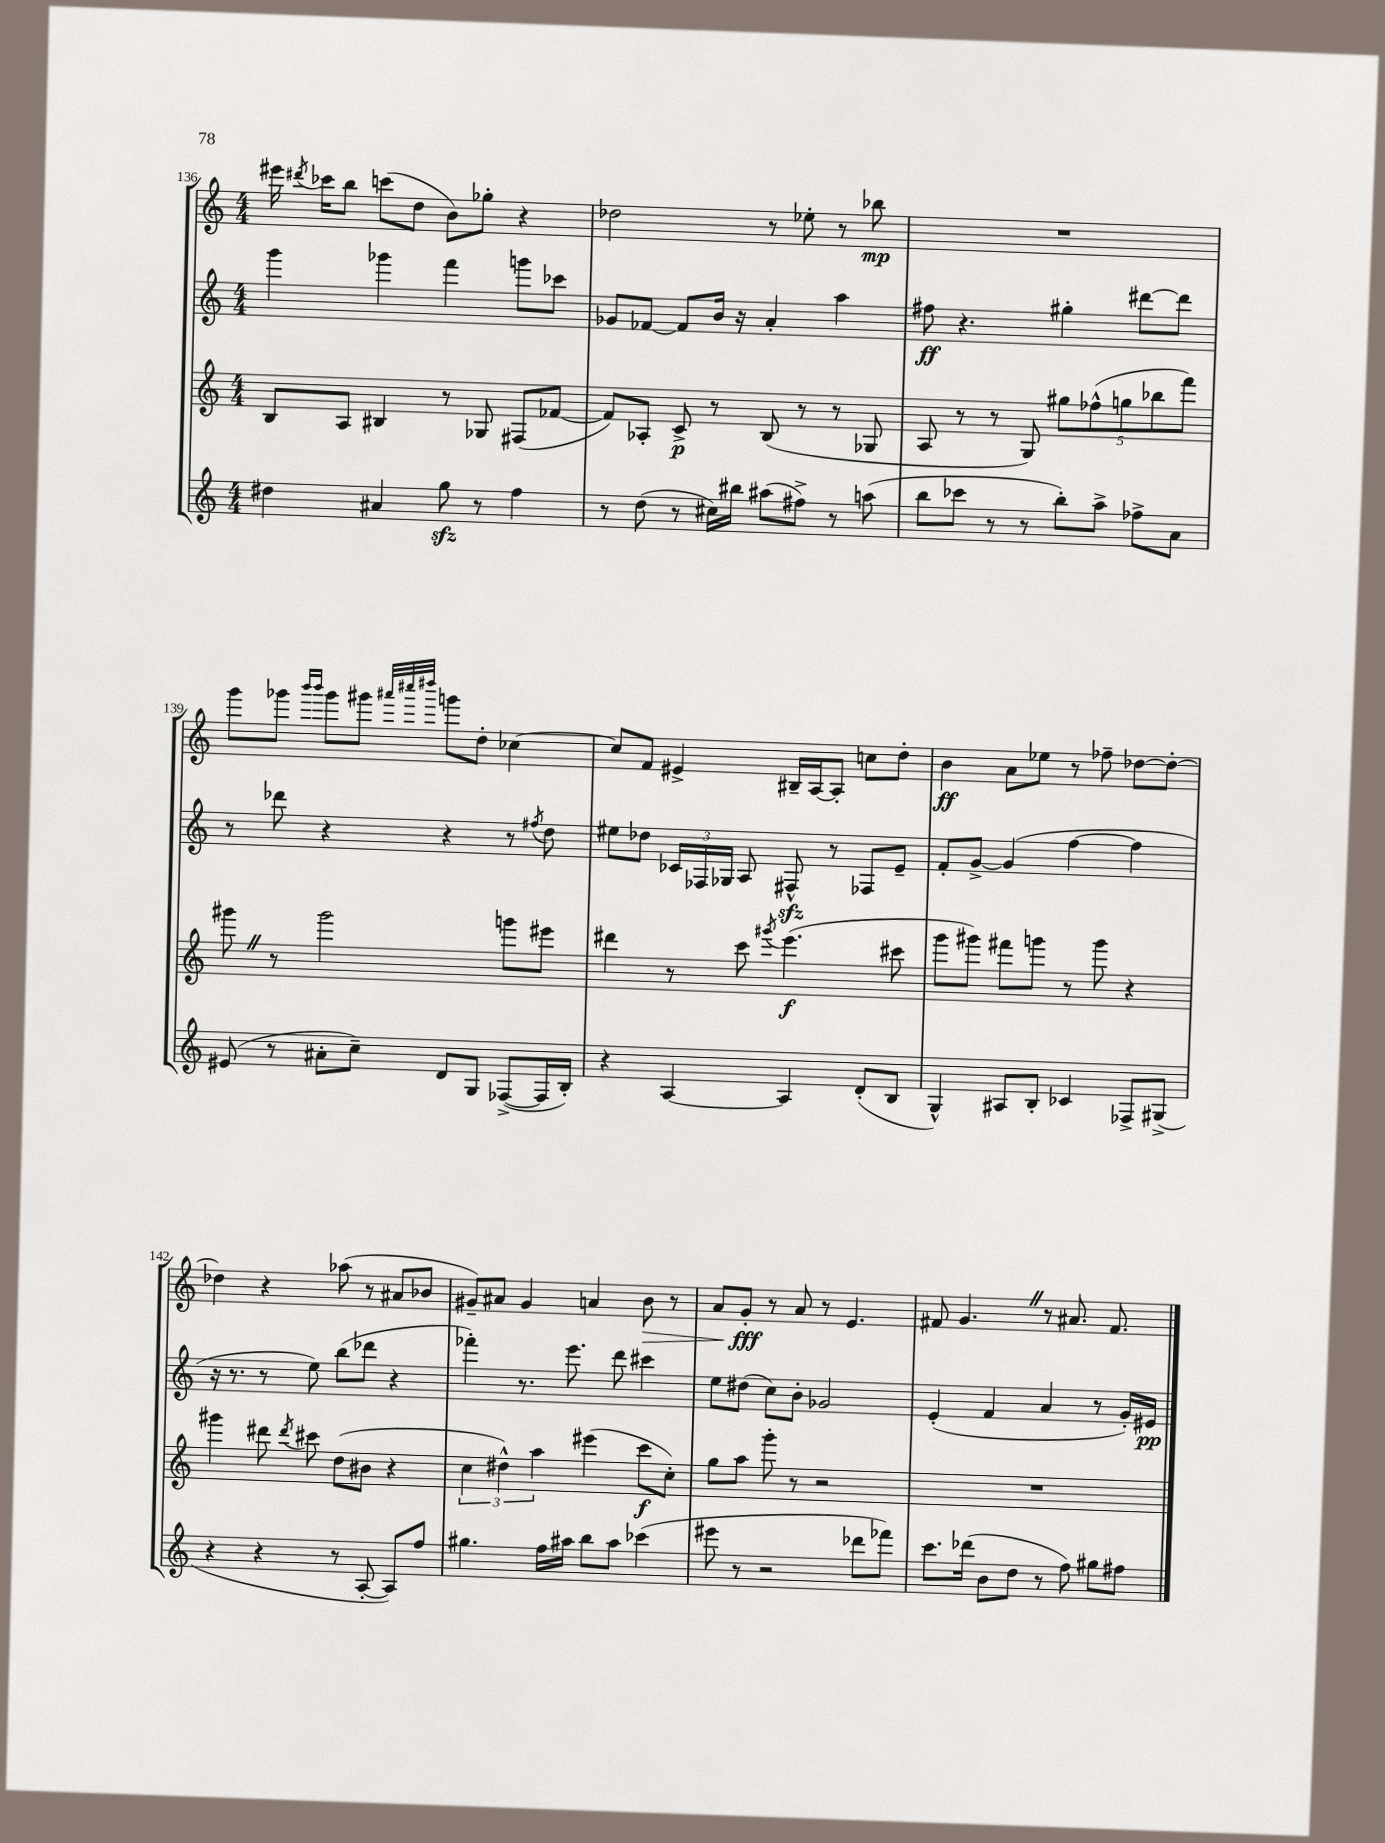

**kern	**kern	**kern	**kern
*staff4	*staff3	*staff2	*staff1
*clefG2	*clefG2	*clefG2	*clefG2
*k[]	*k[]	*k[]	*k[]
*M4/4	*M4/4	*M4/4	*M4/4
4dd#	8B	4ggg	16eee#
.	.	.	8qddd#
.	.	.	16ccc-
.	8A	.	8bb
4a#	4B#	4ggg-	(8ccc
.	.	.	8dd
8gg	8r	4fff	8b)
8r	8G-	.	8gg-'
4ff	(8F#	8ggg	4r
.	[8f-	8ccc-	.
=	=	=	=
8r	8f-])	8g-	2dd-
(8dd	8A-'	[8f-	.
8r	8c^	8f-]	.
16cc#)	8r	16b	.
16bb#	.	16r	.
(8aa#	(8B	4a'	8r
8ff#^)	8r	.	8ee-'
8r	8r	4aa	8r
(8aa	8G-	.	8bb-
=	=	=	=
8bb	8A	8ff#	1r
8ccc-	8r	4.r	.
8r	8r	.	.
8r	8G)	.	.
8bb')	10gg#	4gg#'	.
.	(10ff-^^	.	.
8aa^	.	.	.
.	10gg	.	.
8ff-^	.	[8ddd#	.
.	10bb-	.	.
8a	.	8ddd#]	.
.	10fff)	.	.
=	=	=	=
(8e#	8ggg#	8r	8ggg
8r	8r	8ddd-	8ggg-
.	.	.	16qqbbb
.	.	.	16qqbbb
8a#'	2ggg#	4r	8ggg-
8cc~)	.	.	8ggg#
.	.	.	32qqaaa#
.	.	.	32qqcccc#
.	.	.	32qqdddd#
8d	.	4r	8ggg
8G	.	.	8dd'
([8F-^	8ggg	8r	[4cc-
.	.	8qff#	.
16F-]	8eee#	8dd	.
16B')	.	.	.
=	=	=	=
4r	4ddd#	8ee#	8cc-]
.	.	8dd-	8f
[4A	8r	24c-	4e#^
.	.	24F-	.
.	.	24G-	.
.	8ccc	8A	.
.	8qggg#	.	.
4A]	(4.eee	8F#^^	16B#~
.	.	.	[16A
.	.	8r	8A']
(8d'	.	8F-	8cc
8B	8ccc#	8e~	8dd'
=	=	=	=
4G^^)	8ggg	8f'	4b
.	8ggg#)	[8g^	.
8A#	8fff#	(4g]	8a
8B'	8ggg	.	8ee-
4c-	8r	[4ff	8r
.	8ggg	.	8ff-~
8F-^	4r	4ff]	[8dd-
(8G#^	.	.	8dd-'_
=	=	=	=
4r	4ggg#	16r	4dd-]
.	.	8.r	.
4r	8ddd#	8r	4r
.	8qddd#	.	.
.	8ccc#	8ee)	.
8r	(8dd	(8bb	(8aa-
[8A'	8b#	8ddd-	8r
8A])	4r	4r	8a#
8ff	.	.	8b-
=	=	=	=
4.gg#	6cc	4fff-')	8g#~)
.	.	.	8a#
.	6dd#^^)	.	.
.	.	8.r	4g#
.	6aa	.	.
16ff	.	.	.
16aa#	.	8.eee	.
8bb	(4eee#	.	4a
8aa#	.	8ddd	.
(4ccc-	8ccc	4ccc#	8b
.	8cc')	.	8r
=	=	=	=
8eee#	8gg	8ee	8a
8r	8aa	(8dd#	8g'
2r	8ggg'	8cc)	8r
.	8r	8b'	8a
.	2r	2g-	8r
.	.	.	4.e
8ddd-	.	.	.
8fff-)	.	.	.
=	=	=	=
8.ccc	1r	(4e'	8f#
.	.	.	4.g
(16ddd-	.	.	.
8b	.	4f	.
8dd	.	.	.
8r	.	4a	8r
8ff)	.	.	8.a#
8gg#	.	8r	.
.	.	.	8.f#
8ff#	.	16g')	.
.	.	16e#	.
==	==	==	==
*-	*-	*-	*-
